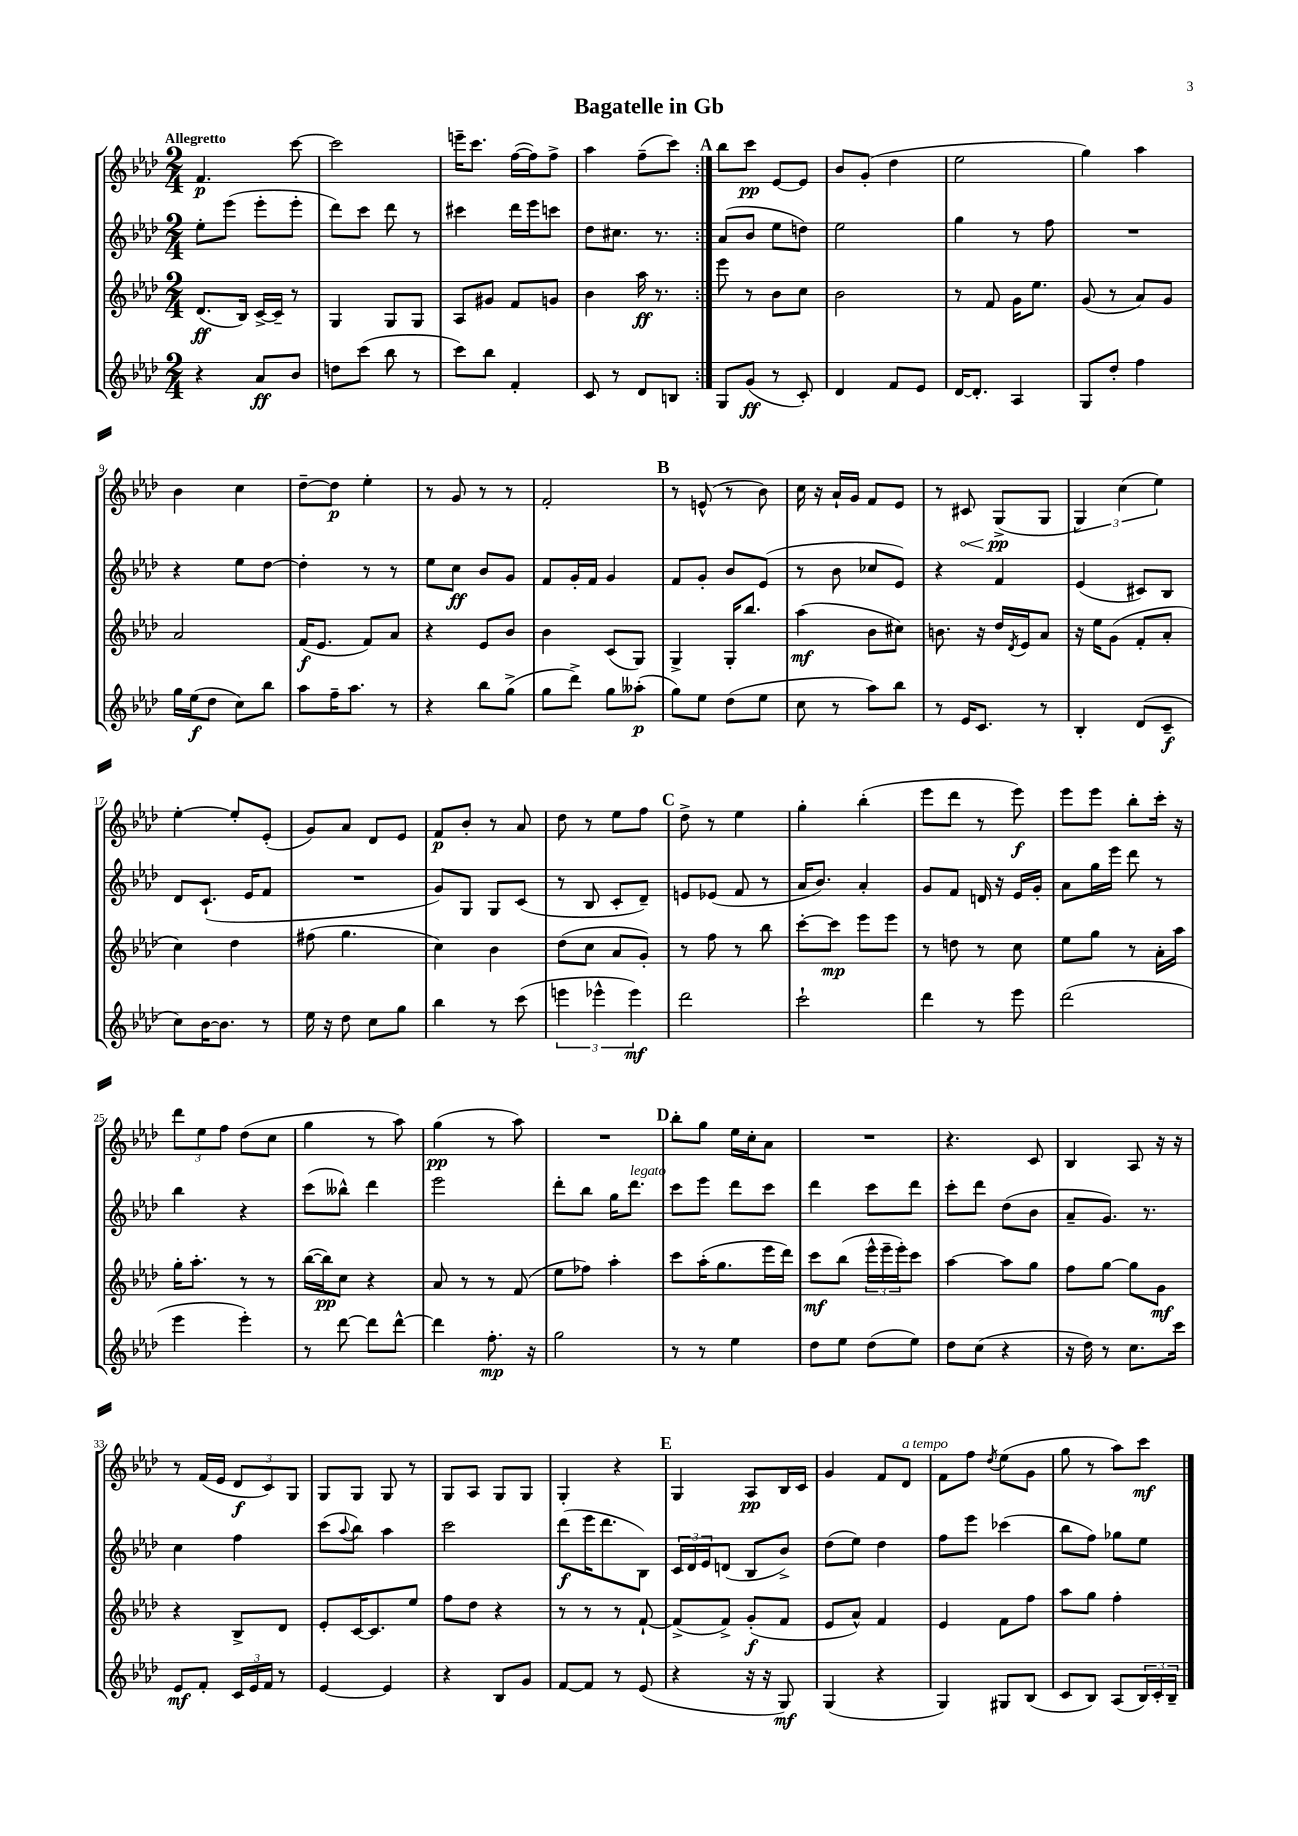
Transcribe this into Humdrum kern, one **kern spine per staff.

**kern	**dynam	**kern	**dynam	**kern	**dynam	**kern	**dynam
*part4	*part4	*part3	*part3	*part2	*part2	*part1	*part1
*staff4	*staff4	*staff3	*staff3	*staff2	*staff2	*staff1	*staff1
*clefG2	*	*clefG2	*	*clefG2	*	*clefG2	*
*k[b-e-a-d-]	*	*k[b-e-a-d-]	*	*k[b-e-a-d-]	*	*k[b-e-a-d-]	*
*M2/4	*	*M2/4	*	*M2/4	*	*M2/4	*
=1	=1	=1	=1	=1	=1	=1	=1
!	!	!	!	!	!	!LO:TX:a:B:t=Allegretto	!
4r	.	(8.d-/L	ff	8ee-'\L	.	4.f/	p
.	.	.	.	(8eee-\J	.	.	.
.	.	16B-/Jk)	.	.	.	.	.
8a-/L	ff	[16c^/LL	.	8eee-'\L	.	.	.
.	.	16c~/JJ]	.	.	.	.	.
8b-/J	.	8r	.	8eee-'\J	.	[8ccc\	.
=2	=2	=2	=2	=2	=2	=2	=2
8ddn\L	.	4G/	.	8ddd-\L)	.	2ccc\]	.
(8ccc\J	.	.	.	8ccc\J	.	.	.
8bb-\	.	8G/L	.	8ddd-\	.	.	.
8r	.	8G/J	.	8r	.	.	.
=3	=3	=3	=3	=3	=3	=3	=3
8ccc\L)	.	8A-/L	.	4ccc#X\	.	16eeen~\KL	.
.	.	.	.	.	.	8.ccc\J	.
8bb-\J	.	8g#X/J	.	.	.	.	.
4f'/	.	8f/L	.	16ddd-\LL	.	([16ff\LL	.
.	.	.	.	16eee-\J	.	16ff\J])	.
.	.	8gn/J	.	8cccn\J	.	8ff^\J	.
=4	=4	=4	=4	=4	=4	=4	=4
8c/	.	4b-\	.	8dd-\L	.	4aa-\	.
8r	.	.	.	8.cc#X\J	.	.	.
8d-/L	.	16aa-\	ff	.	.	(8ff~\L	.
.	.	8.r	.	8.r	.	.	.
8Bn/J	.	.	.	.	.	8ccc\J)	.
!!LO:REH:place=s1:t=A
=5:|!	=5:|!	=5:|!	=5:|!	=5:|!	=5:|!	=5:|!	=5:|!
8G/L	.	8eee-\	.	(8a-/L	.	8bb-\L	.
(8g/J	ff	8r	.	8b-/J	.	8ccc\J	pp
8r	.	8b-\L	.	8ee-\L	.	[8e-/L	.
8c'/)	.	8cc\J	.	8ddn\J)	.	8e-/J]	.
=6	=6	=6	=6	=6	=6	=6	=6
4d-/	.	2b-\	.	2ee-\	.	8b-/L	.
.	.	.	.	.	.	(8g'/J	.
8f/L	.	.	.	.	.	4dd-\	.
8e-/J	.	.	.	.	.	.	.
=7	=7	=7	=7	=7	=7	=7	=7
[16d-/KL	.	8r	.	4gg\	.	2ee-\	.
8.d-'/J]	.	.	.	.	.	.	.
.	.	8f/	.	.	.	.	.
4A-/	.	16g\KL	.	8r	.	.	.
.	.	8.ee-\J	.	.	.	.	.
.	.	.	.	8ff\	.	.	.
=8	=8	=8	=8	=8	=8	=8	=8
8G/L	.	(8g/	.	2r	.	4gg\)	.
8dd-'/J	.	8r	.	.	.	.	.
4ff\	.	8a-/L)	.	.	.	4aa-\	.
.	.	8g/J	.	.	.	.	.
!!LO:LB:g=z
=9	=9	=9	=9	=9	=9	=9	=9
16gg\LL	.	2a-/	.	4r	.	4b-\	.
(16ee-\J	f	.	.	.	.	.	.
8dd-\J	.	.	.	.	.	.	.
8cc\L)	.	.	.	8ee-\L	.	4cc\	.
8bb-\J	.	.	.	[8dd-\J	.	.	.
=10	=10	=10	=10	=10	=10	=10	=10
8aa-\L	.	(16f/KL	f	4dd-'\]	.	[8dd-~\L	.
.	.	8.e-/J	.	.	.	.	.
16ff~\K	.	.	.	.	.	8dd-\J]	p
8.aa-\J	.	.	.	.	.	.	.
.	.	8f/L)	.	8r	.	4ee-'\	.
8r	.	8a-/J	.	8r	.	.	.
=11	=11	=11	=11	=11	=11	=11	=11
4r	.	4r	.	8ee-\L	.	8r	.
.	.	.	.	8cc\J	ff	8g/	.
8bb-\L	.	8e-/L	.	8b-/L	.	8r	.
(8gg^\J	.	8b-/J	.	8g/J	.	8r	.
=12	=12	=12	=12	=12	=12	=12	=12
8gg\L	.	4b-\	.	8f/L	.	2f'/	.
8ddd-^\J)	.	.	.	16g'/L	.	.	.
.	.	.	.	16f/JJ	.	.	.
8gg\L	.	(8c/L	.	4g/	.	.	.
(8aa--X'\J	p	8G/J)	.	.	.	.	.
!!LO:REH:place=s1:t=B
=13	=13	=13	=13	=13	=13	=13	=13
8gg\L)	.	4G^/	.	8f/L	.	8r	.
8ee-\J	.	.	.	8g'/J	.	(8en^^/	.
(8dd-\L	.	16G'/KL	.	8b-/L	.	8r	.
.	.	8.bb-/J	.	.	.	.	.
8ee-\J	.	.	.	(8e-/J	.	8b-\)	.
=14	=14	=14	=14	=14	=14	=14	=14
8cc\	.	(4aa-\	mf	8r	.	16cc\	.
.	.	.	.	.	.	16r	.
8r	.	.	.	8b-\	.	16a-`/LL	.
.	.	.	.	.	.	16g/JJ	.
8aa-\L)	.	8b-\L	.	8cc-X/L	.	8f/L	.
8bb-\J	.	8cc#X\J)	.	8e-/J)	.	8e-/J	.
=15	=15	=15	=15	=15	=15	=15	=15
8r	.	8.bn\	.	4r	.	8r	.
!	!	!	!	!	!	!	!LO:HP:b
16e-/KL	.	.	.	.	.	8c#X/	<
8.c/J	.	16r	.	.	.	.	.
.	.	16dd-/LL	.	4f/	.	(8G^/L	pp
.	.	8qd-/	.	.	.	.	.
.	.	16e-/J	.	.	.	.	.
8r	.	8a-/J	.	.	.	8G/J	[
=16	=16	=16	=16	=16	=16	=16	=16
4B-'/	.	16r	.	(4e-/	.	6G/)	.
.	.	16ee-\KL	.	.	.	.	.
.	.	(8g\J	.	.	.	.	.
.	.	.	.	.	.	(6cc\	.
(8d-/L	.	8f'/L	.	8c#X/L)	.	.	.
.	.	.	.	.	.	6ee-\)	.
8c~/J	f	8a-'/J	.	8B-/J	.	.	.
!!LO:LB:g=z
=17	=17	=17	=17	=17	=17	=17	=17
8cc\L)	.	4cc\)	.	8d-/L	.	[4ee-'\	.
[16b-\K	.	.	.	(8.c`/J	.	.	.
8.b-\J]	.	.	.	.	.	.	.
.	.	4dd-\	.	.	.	8ee-'/L]	.
.	.	.	.	16e-/KL	.	.	.
8r	.	.	.	8f/J	.	(8e-'/J	.
=18	=18	=18	=18	=18	=18	=18	=18
16ee-\	.	(8ff#X\	.	2r	.	8g/L)	.
16r	.	.	.	.	.	.	.
8dd-\	.	4.gg\	.	.	.	8a-/J	.
8cc\L	.	.	.	.	.	8d-/L	.
8gg\J	.	.	.	.	.	8e-/J	.
=19	=19	=19	=19	=19	=19	=19	=19
4bb-\	.	4cc\)	.	8g/L)	.	8f/L	p
.	.	.	.	8G/J	.	8b-'/J	.
8r	.	4b-\	.	8G/L	.	8r	.
(8ccc\	.	.	.	(8c/J	.	8a-/	.
=20	=20	=20	=20	=20	=20	=20	=20
6eeen\	.	(8dd-\L	.	8r	.	8dd-\	.
.	.	8cc\J	.	8B-/	.	8r	.
6eee-X^^\	.	.	.	.	.	.	.
.	.	8a-/L	.	8c'/L	.	8ee-\L	.
6eee-\)	mf	.	.	.	.	.	.
.	.	8g'/J)	.	8d-~/J)	.	8ff\J	.
!!LO:REH:place=s1:t=C
=21	=21	=21	=21	=21	=21	=21	=21
2ddd-\	.	8r	.	8en/L	.	8dd-^\	.
.	.	8ff\	.	(8e-X/J	.	8r	.
.	.	8r	.	8f/	.	4ee-\	.
.	.	8bb-\	.	8r	.	.	.
=22	=22	=22	=22	=22	=22	=22	=22
2ccc`\	.	[8ccc'\L	.	16a-/KL	.	4gg'\	.
.	.	.	.	8.b-/J)	.	.	.
.	.	8ccc\J]	mp	.	.	.	.
.	.	8eee-\L	.	4a-'/	.	(4bb-'\	.
.	.	8eee-\J	.	.	.	.	.
=23	=23	=23	=23	=23	=23	=23	=23
4ddd-\	.	8r	.	8g/L	.	8eee-\L	.
.	.	8ddn\	.	8f/J	.	8ddd-\J	.
8r	.	8r	.	16dn/	.	8r	.
.	.	.	.	16r	.	.	.
8eee-\	.	8cc\	.	16e-/LL	.	8eee-\)	f
.	.	.	.	16g'/JJ	.	.	.
=24	=24	=24	=24	=24	=24	=24	=24
(2ddd-\	.	8ee-\L	.	8a-\L	.	8eee-\L	.
.	.	8gg\J	.	16gg\L	.	8eee-\J	.
.	.	.	.	16eee-\JJ	.	.	.
.	.	8r	.	8ddd-\	.	8bb-'\L	.
.	.	16a-'\LL	.	8r	.	16ccc'\Jk	.
.	.	16aa-\JJ	.	.	.	16r	.
!!LO:LB:g=z
=25	=25	=25	=25	=25	=25	=25	=25
4eee-\	.	16gg'\KL	.	4bb-\	.	12ddd-\L	.
.	.	8.aa-'\J	.	.	.	.	.
.	.	.	.	.	.	12ee-\	.
.	.	.	.	.	.	12ff\J	.
4eee-'\)	.	8r	.	4r	.	(8dd-\L	.
.	.	8r	.	.	.	8cc\J	.
=26	=26	=26	=26	=26	=26	=26	=26
8r	.	([16bb-\LL	.	(8ccc\L	.	4gg\	.
.	.	16bb-\J])	pp	.	.	.	.
[8ddd-\	.	8cc\J	.	8bb--X^^\J)	.	.	.
8ddd-\L]	.	4r	.	4ddd-\	.	8r	.
[8ddd-^^\J	.	.	.	.	.	8aa-\)	.
=27	=27	=27	=27	=27	=27	=27	=27
4ddd-\]	.	8a-/	.	2eee-\	.	(4gg\	pp
.	.	8r	.	.	.	.	.
8.ff'\	mp	8r	.	.	.	8r	.
.	.	(8f/	.	.	.	8aa-\)	.
16r	.	.	.	.	.	.	.
=28	=28	=28	=28	=28	=28	=28	=28
2gg\	.	8ee-\L	.	8ddd-'\L	.	2r	.
.	.	8ff-X\J)	.	8bb-\J	.	.	.
.	.	4aa-'\	.	16gg\KL	.	.	.
!	!	!	!	!LO:TX:a:i:t=legato	!	!	!
.	.	.	.	8.ddd-\J	.	.	.
!!LO:REH:place=s1:t=D
=29	=29	=29	=29	=29	=29	=29	=29
8r	.	8ccc\L	.	8ccc\L	.	8bb-'\L	.
8r	.	(16aa-'\K	.	8eee-\J	.	8gg\J	.
.	.	8.gg\	.	.	.	.	.
4ee-\	.	.	.	8ddd-\L	.	16ee-\LL	.
.	.	.	.	.	.	16cc'\J	.
.	.	16eee-\L	.	8ccc\J	.	8a-\J	.
.	.	16ddd-\JJ)	.	.	.	.	.
=30	=30	=30	=30	=30	=30	=30	=30
8dd-\L	.	8ccc\L	mf	4ddd-\	.	2r	.
8ee-\J	.	(8bb-\J	.	.	.	.	.
(8dd-\L	.	24eee-^^\LL	.	8ccc\L	.	.	.
.	.	24eee-~\	.	.	.	.	.
.	.	24eee-'\J)	.	.	.	.	.
8ee-\J)	.	8ccc\J	.	8ddd-\J	.	.	.
=31	=31	=31	=31	=31	=31	=31	=31
8dd-\L	.	[4aa-\	.	8ccc'\L	.	4.r	.
(8cc\J	.	.	.	8ddd-\J	.	.	.
4r	.	8aa-\L]	.	(8dd-\L	.	.	.
.	.	8gg\J	.	8b-\J	.	8c/	.
=32	=32	=32	=32	=32	=32	=32	=32
16r	.	8ff\L	.	8a-~/L	.	4B-/	.
16dd-\)	.	.	.	.	.	.	.
8r	.	[8gg\J	.	8.g/J)	.	.	.
8.cc\L	.	8gg\L]	.	.	.	8A-/	.
.	.	.	.	8.r	.	.	.
.	.	8g\J	mf	.	.	16r	.
16ccc\Jk	.	.	.	.	.	16r	.
!!LO:LB:g=z
=33	=33	=33	=33	=33	=33	=33	=33
8e-/L	mf	4r	.	4cc\	.	8r	.
8f'/J	.	.	.	.	.	(16f/LL	.
.	.	.	.	.	.	16e-/JJ	.
24c/LL	.	8B-^/L	.	4ff\	.	12d-/L	f
24e-/	.	.	.	.	.	.	.
24f/JJ	.	.	.	.	.	12c/)	.
8r	.	8d-/J	.	.	.	.	.
.	.	.	.	.	.	12G/J	.
=34	=34	=34	=34	=34	=34	=34	=34
[4e-/	.	8e-'/L	.	(8ccc\L	.	8G/L	.
.	.	.	.	8qqaa-/	.	.	.
.	.	[16c/K	.	8bb-\J)	.	8G/J	.
.	.	8.c/]	.	.	.	.	.
4e-/]	.	.	.	4aa-\	.	8G/	.
.	.	8ee-/J	.	.	.	8r	.
=35	=35	=35	=35	=35	=35	=35	=35
4r	.	8ff\L	.	2ccc\	.	8G/L	.
.	.	8dd-\J	.	.	.	8A-/J	.
8B-/L	.	4r	.	.	.	8G/L	.
8g/J	.	.	.	.	.	8G/J	.
=36	=36	=36	=36	=36	=36	=36	=36
[8f/L	.	8r	.	(8ddd-\L	f	4G'/	.
8f/J]	.	8r	.	16eee-\K	.	.	.
.	.	.	.	8.ddd-\	.	.	.
8r	.	8r	.	.	.	4r	.
(8e-/	.	[8f`/	.	8B-\J)	.	.	.
!!LO:REH:place=s1:t=E
=37	=37	=37	=37	=37	=37	=37	=37
4r	.	(8f^/L]	.	24c/LL	.	4G/	.
.	.	.	.	24d-/	.	.	.
.	.	.	.	24e-/J	.	.	.
.	.	8f^/J)	.	(8dn/J	.	.	.
16r	.	(8g'/L	f	8B-/L	.	8A-/L	pp
16r	.	.	.	.	.	.	.
8G/)	mf	8f/J	.	8b-^/J)	.	16B-/L	.
.	.	.	.	.	.	16c/JJ	.
=38	=38	=38	=38	=38	=38	=38	=38
(4G/	.	8e-/L	.	(8dd-\L	.	4g/	.
.	.	8a-^^/J)	.	8ee-\J)	.	.	.
4r	.	4f/	.	4dd-\	.	8f/L	.
!	!	!	!	!	!	!LO:TX:a:i:t=a tempo	!
.	.	.	.	.	.	8d-/J	.
=39	=39	=39	=39	=39	=39	=39	=39
4G/)	.	4e-/	.	8ff\L	.	8f\L	.
.	.	.	.	8eee-\J	.	8ff\J	.
.	.	.	.	.	.	8qdd-/	.
8G#X/L	.	8f\L	.	(4ccc-X\	.	(8ee-\L	.
(8B-/J	.	8ff\J	.	.	.	8g\J	.
=40	=40	=40	=40	=40	=40	=40	=40
8c/L	.	8aa-\L	.	8bb-\L	.	8gg\	.
8B-/J)	.	8gg\J	.	8ff\J)	.	8r	.
(8A-/L	.	4ff'\	.	8gg-X\L	.	8aa-\L)	.
24B-/L)	.	.	.	8ee-\J	.	8ccc\J	mf
24c'/	.	.	.	.	.	.	.
24B-~/JJ	.	.	.	.	.	.	.
==	==	==	==	==	==	==	==
*-	*-	*-	*-	*-	*-	*-	*-
